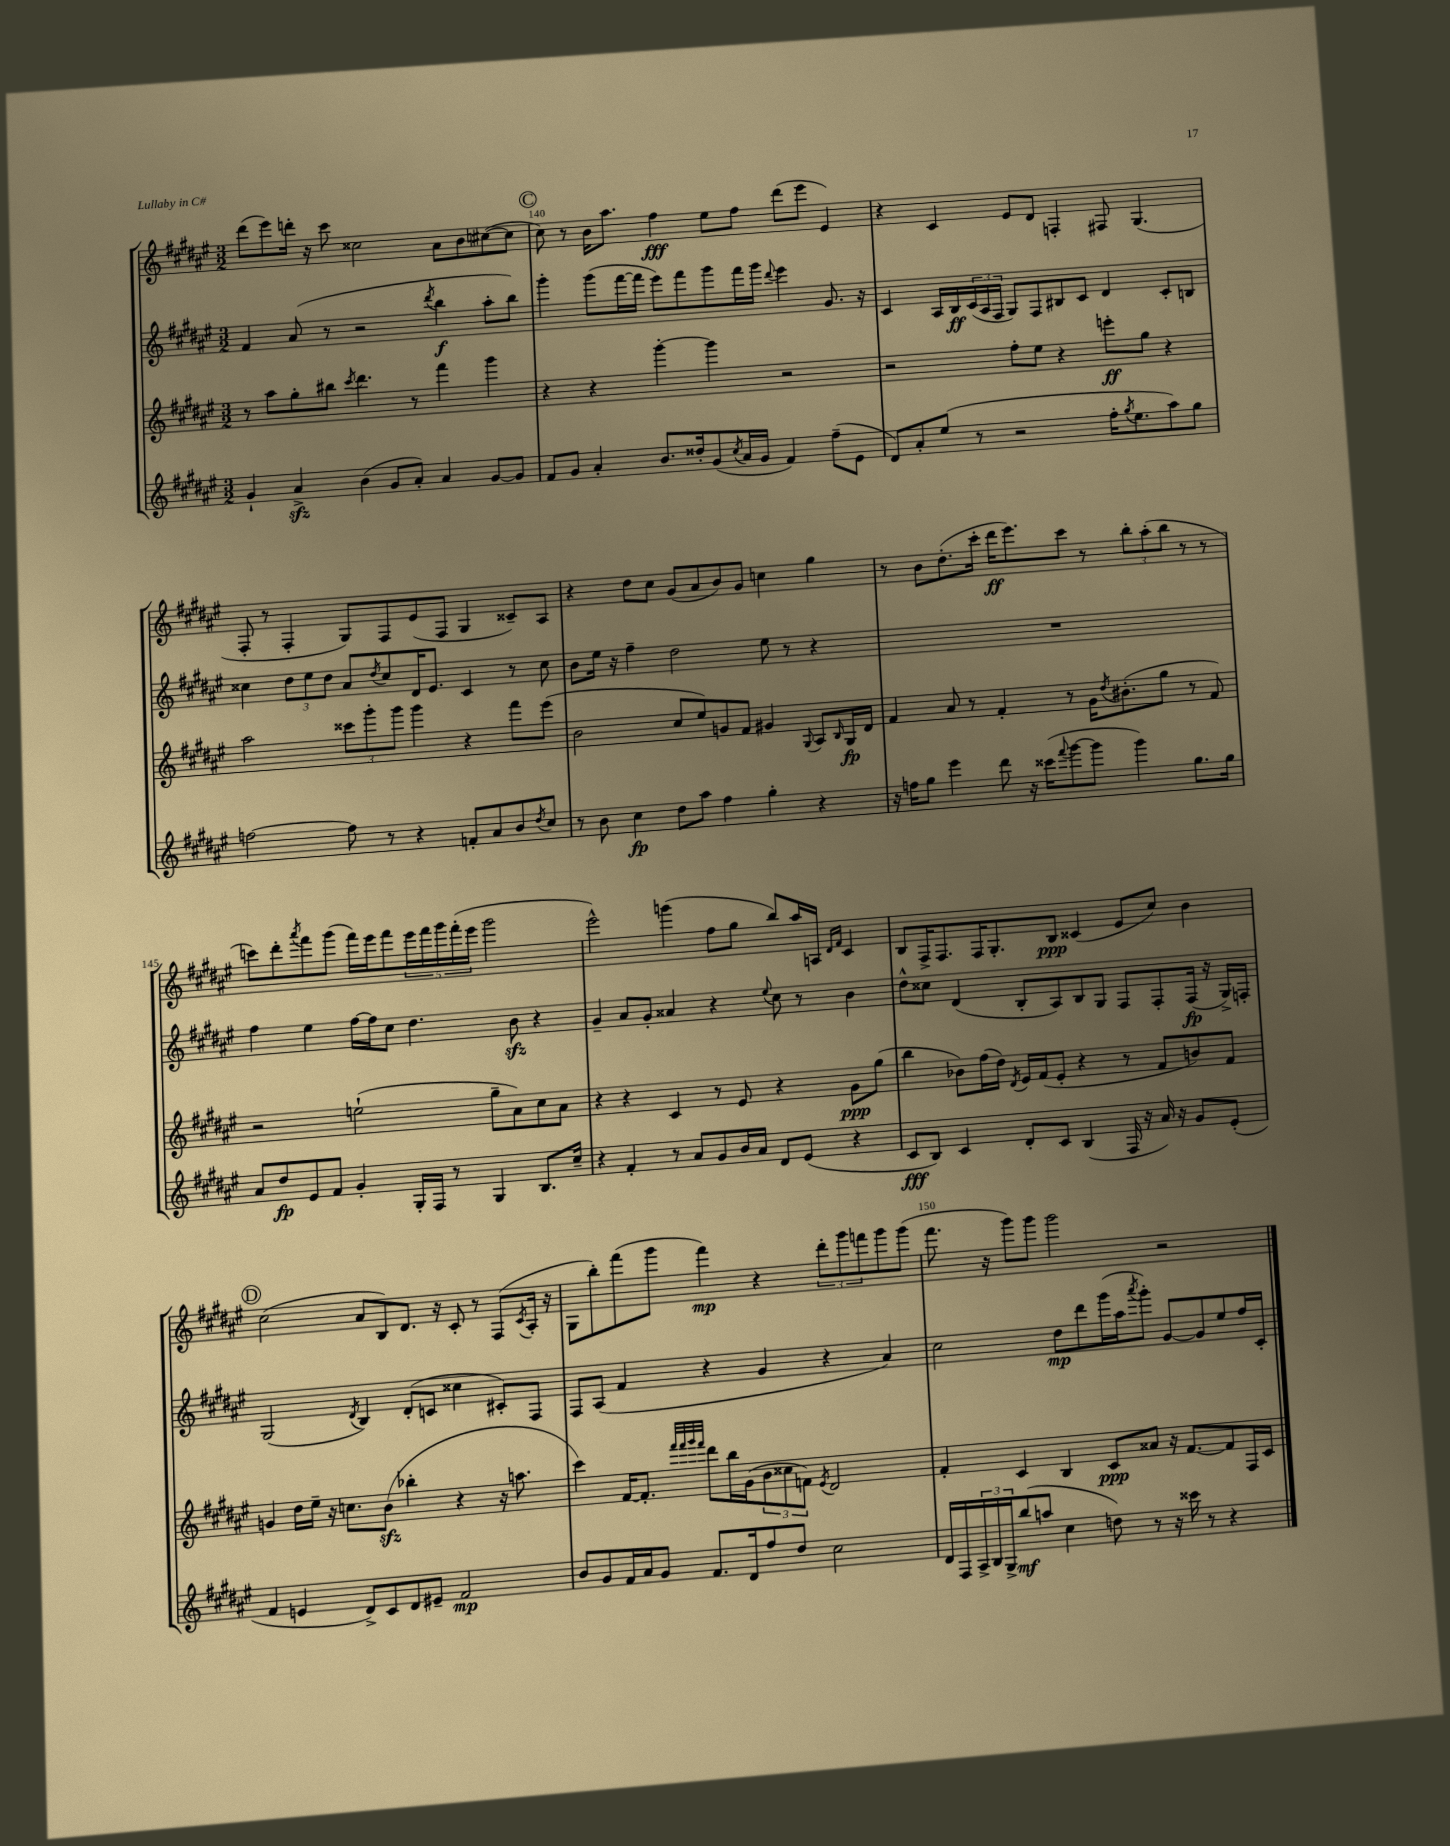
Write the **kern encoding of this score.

**kern	**dynam	**kern	**dynam	**kern	**dynam	**kern	**dynam
*part4	*part4	*part3	*part3	*part2	*part2	*part1	*part1
*staff4	*staff4	*staff3	*staff3	*staff2	*staff2	*staff1	*staff1
*clefG2	*	*clefG2	*	*clefG2	*	*clefG2	*
*k[f#c#g#d#a#e#]	*	*k[f#c#g#d#a#e#]	*	*k[f#c#g#d#a#e#]	*	*k[f#c#g#d#a#e#]	*
*M3/2	*	*M3/2	*	*M3/2	*	*M3/2	*
=139	=139	=139	=139	=139	=139	=139	=139
4g#`/	.	8r	.	4f#/	.	(8ddd#\L	.
.	.	8aa#\L	.	.	.	8eee#\)	.
4a#zz^/	.	8gg#'\	.	(8a#/	.	16dddn'\Jk	.
.	.	.	.	.	.	16r	.
.	.	8bb#X\J	.	8r	.	8ccc#\	.
.	.	8qccc#/	.	.	.	.	.
(4b\	.	4.ddd#\	.	2r	.	2cc##X\	.
8g#/L	.	.	.	.	.	.	.
8a#'/J)	.	8r	.	.	.	.	.
.	.	.	.	8qddd#/	.	.	.
4a#/	.	4fff#\	.	4bb\	f	8a#\L	.
.	.	.	.	.	.	8b\	.
[8g#/L	.	4ggg#\	.	8aa#'\L	.	([8cc#X\	.
8g#/J]	.	.	.	8bb\J)	.	8cc#\J]	.
!!LO:REH:place=s1:t=C
=140	=140	=140	=140	=140	=140	=140	=140
8f#/L	.	4r	.	4ggg#'\	.	8cc#\)	.
8g#/J	.	.	.	.	.	8r	.
4a#'/	.	4r	.	(8ggg#\L	.	16b\KL	.
.	.	.	.	.	.	8.aa#\J	.
.	.	.	.	[16fff#\L	.	.	.
.	.	.	.	16fff#\JJ]	.	.	.
8.b/L	.	[4ggg#'\	.	8eee#\L)	.	4ff#\	fff
.	.	.	.	8fff#\	.	.	.
16dd##X'/k	.	.	.	.	.	.	.
(8g#/	.	4ggg#\]	.	8ggg#\	.	8ee#\L	.
8qcc#/	.	.	.	.	.	.	.
16a#/L	.	.	.	16fff#\L	.	8ff#\J	.
16g#/JJ	.	.	.	16ggg#\JJ	.	.	.
.	.	.	.	8qqddd#/	.	.	.
4f#/)	.	2r	.	4eee#\	.	(8ddd#\L	.
.	.	.	.	.	.	8eee#\J	.
(8ff#~\L	.	.	.	8.g#/	.	4e#/)	.
8e#\J	.	.	.	.	.	.	.
.	.	.	.	16r	.	.	.
=141	=141	=141	=141	=141	=141	=141	=141
8d#/L)	.	2r	.	4c#/	.	4r	.
8a#'/	.	.	.	.	.	.	.
(8ee#/J	.	.	.	16A#/LL	.	4c#/	.
.	.	.	.	16B/	ff	.	.
8r	.	.	.	(24c#/	.	.	.
.	.	.	.	24A#/	.	.	.
.	.	.	.	24F#/JJ	.	.	.
2r	.	8ff#'\L	.	8G#/L)	.	8e#/L	.
.	.	8ee#\J	.	8F#/	.	8d#/J	.
.	.	4r	.	8B#X/	.	4Fn'/	.
.	.	.	.	8c#/J	.	.	.
16ff#'\KL	.	8eeen'\L	ff	4d#/	.	8F#X/	.
8qgg#/	.	.	.	.	.	.	.
8.ee#\	.	.	.	.	.	.	.
.	.	8gg#\J	.	.	.	(4.G#/	.
8aa#\)	.	4r	.	8c#'/L	.	.	.
8gg#\J	.	.	.	8Bn/J	.	.	.
!!LO:LB:g=z
=142	=142	=142	=142	=142	=142	=142	=142
[2ffn\	.	2aa#\	.	4cc##X\	.	8F#'/	.
.	.	.	.	.	.	8r	.
.	.	.	.	12dd#\L	.	4F#'/	.
.	.	.	.	12ee#\	.	.	.
.	.	.	.	12dd#\J	.	.	.
8ff\]	.	12ccc##X\L	.	8a#/L	.	8G#/L)	.
.	.	12ggg#'\	.	.	.	.	.
.	.	.	.	8qdd#/	.	.	.
8r	.	.	.	8cc##/	.	8F#/	.
.	.	12ggg#\J	.	.	.	.	.
4r	.	4ggg#\	.	16d#/K	.	(8e#/	.
.	.	.	.	8.e#/J	.	.	.
.	.	.	.	.	.	8F#/J	.
8fn'/L	.	4r	.	4c#/	.	4G#/	.
8a#/	.	.	.	.	.	.	.
8b/	.	8fff#\L	.	8r	.	8c##X~/L)	.
8qdd#/	.	.	.	.	.	.	.
8cc#/J	.	(8eee#\J	.	8cc##\	.	8A#/J	.
=143	=143	=143	=143	=143	=143	=143	=143
8r	.	2b\	.	8b\L	.	4r	.
8b\	.	.	.	16ee#\Jk	.	.	.
.	.	.	.	16r	.	.	.
4cc#\	fp	.	.	4ff#~\	.	8dd#\L	.
.	.	.	.	.	.	8cc#\J	.
8dd#\L	.	8cc#/L	.	2dd#\	.	(8g#/L	.
8aa#\J	.	8ee#/)	.	.	.	8a#/	.
4ff#\	.	8gn/	.	.	.	8b/)	.
.	.	8f#/J	.	.	.	8g#/J	.
4gg#'\	.	4g#X/	.	8ee#\	.	4ccn\	.
.	.	.	.	8r	.	.	.
.	.	8qqG#/	.	.	.	.	.
4r	.	8A#/L	.	4r	.	4gg#\	.
.	.	16qqB/	.	.	.	.	.
.	.	16G#/L	fp	.	.	.	.
.	.	16d#/JJ	.	.	.	.	.
=144	=144	=144	=144	=144	=144	=144	=144
16r	.	4f#/	.	1.r	.	8r	.
16ffn\KL	.	.	.	.	.	.	.
8gg#\J	.	.	.	.	.	8b\L	.
4eee#\	.	8a#/	.	.	.	(8.dd#'\	.
.	.	8r	.	.	.	.	.
.	.	.	.	.	.	16ccc#'\Jk	.
8ddd#\	.	4f#'/	.	.	.	16ddd#\KL	ff
.	.	.	.	.	.	8.eee#\)	.
16r	.	.	.	.	.	.	.
(16ccc##X\KL	.	.	.	.	.	.	.
8qqfff#/	.	.	.	.	.	.	.
[8ggg#\	.	8r	.	.	.	8ccc#\J	.
8ggg#\J]	.	16g#\KL	.	.	.	8r	.
.	.	8qdd#/	.	.	.	.	.
.	.	(8.b#X'\	.	.	.	.	.
4ggg#\)	.	.	.	.	.	12bb'\L	.
.	.	.	.	.	.	(12aa#'\	.
.	.	8gg#\J	.	.	.	.	.
.	.	.	.	.	.	12bb\J	.
8.gg#\L	.	8r	.	.	.	8r	.
.	.	8f#/)	.	.	.	8r	.
16gg#\Jk	.	.	.	.	.	.	.
!!LO:LB:g=z
=145	=145	=145	=145	=145	=145	=145	=145
8a#/L	.	2r	.	4ff#\	.	8cccn\L)	.
8dd#/	fp	.	.	.	.	8ddd#'\	.
.	.	.	.	.	.	8qaaa#/	.
8e#/	.	.	.	4ee#\	.	8fff#\	.
8f#/J	.	.	.	.	.	(8ggg#\J	.
4g#'/	.	(2een`\	.	[16ff#\LL	.	16fff#\LL)	.
.	.	.	.	16ff#\J]	.	16eee#\J	.
.	.	.	.	8cc#\J	.	8fff#\	.
16G#'/LL	.	.	.	4.dd#\	.	20eee#\L	.
.	.	.	.	.	.	20fff#\	.
16F#/JJ	.	.	.	.	.	.	.
.	.	.	.	.	.	20ggg#\	.
8r	.	.	.	.	.	.	.
.	.	.	.	.	.	(20fff#'\	.
.	.	.	.	.	.	20eee#\JJ	.
4G#/	.	8gg#~\L	.	.	.	2ggg#\	.
.	.	8a#\)	.	8bzz\	.	.	.
8.B/L	.	8cc#\	.	4r	.	.	.
.	.	8a#\J	.	.	.	.	.
16cc#~/Jk	.	.	.	.	.	.	.
=146	=146	=146	=146	=146	=146	=146	=146
4r	.	4r	.	4g#~/	.	2eee#^^\)	.
4f#'/	.	4r	.	8a#/L	.	.	.
.	.	.	.	8g#'/J	.	.	.
8r	.	4c#/	.	4a##X/	.	(4gggn\	.
8a#/L	.	.	.	.	.	.	.
8g#/	.	8r	.	4r	.	8ff#\L	.
16b/L	.	8e#/	.	.	.	8gg#\J	.
16a#/JJ	.	.	.	.	.	.	.
.	.	.	.	8qqee#/	.	.	.
8d#/L	.	4r	.	8cc#\	.	8bb/L)	.
(8e#/J	.	.	.	8r	.	16aa#/L	.
.	.	.	.	.	.	16An/JJ	.
.	.	.	.	.	.	16qqd#/LL	.
.	.	.	.	.	.	16qqf#/JJ	.
4r	.	8g#\L	ppp	4b\	.	4c#/	.
.	.	(8gg#\J	.	.	.	.	.
=147	=147	=147	=147	=147	=147	=147	=147
8c#/L	fff	4bb\	.	8dd#^^\L	.	8B/L	.
8B/J)	.	.	.	8cc##X\J	.	16F#^/K	.
.	.	.	.	.	.	8.F#/	.
4c#/	.	8b-X\L)	.	(4d#/	.	.	.
.	.	(16ff#\L	.	.	.	16F#/K	.
.	.	16dd#\JJ)	.	.	.	8.G#'/	.
.	.	8qd#/	.	.	.	.	.
8d#'/L	.	16e#/LL	.	8B'/L	.	.	.
.	.	(16f#/J	.	.	.	.	.
8c#/J	.	8e#'/J	.	8A#/)	.	8B/J	ppp
(4B/	.	4r	.	8B/	.	(4c##X/	.
.	.	.	.	8G#/J	.	.	.
16F#/	.	8r	.	8F#/L	.	8e#/L	.
16r	.	.	.	.	.	.	.
16a#/)	.	8f#/L	.	8F#'/	.	8cc#/J)	.
16r	.	.	.	.	.	.	.
8g#/L	.	8bn/)	.	(16F#/Jk	fp	4b\	.
.	.	.	.	16r	.	.	.
(8e#'/J	.	8f#/J	.	16G#^/LL)	.	.	.
.	.	.	.	16Fn'/JJ	.	.	.
!!LO:LB:g=z
!!LO:REH:place=s1:t=D
=148	=148	=148	=148	=148	=148	=148	=148
4f#/	.	4gn/	.	(2G#/	.	(2cc#\	.
4en/	.	16dd#\LL	.	.	.	.	.
.	.	16ee#~\JJ	.	.	.	.	.
.	.	16r	.	.	.	.	.
.	.	8.ccn\L	.	.	.	.	.
.	.	.	.	8qd#/	.	.	.
8d#^/L)	.	.	.	4B/)	.	8a#/L	.
8c#/	.	(8bzz\J	.	.	.	8B/)	.
8d#/	.	4bb-X'\	.	(8d#'/L	.	8.d#/J	.
8e#X~/J	.	.	.	8cn/J	.	.	.
.	.	.	.	.	.	16r	.
2f#/	mp	4r	.	4cc##X\	.	8c#'/	.
.	.	.	.	.	.	8r	.
.	.	16r	.	8c#X'/L)	.	(8F#/L	.
.	.	8.aan\	.	.	.	.	.
.	.	.	.	.	.	8qc#/	.
.	.	.	.	8F#/J	.	16A#'/Jk	.
.	.	.	.	.	.	16r	.
=149	=149	=149	=149	=149	=149	=149	=149
8b/L	.	4ccc#\)	.	8F#/L	.	8G#\L	.
8g#/	.	.	.	(8A#/J	.	8bb'\)	.
16f#/L	.	[16f#/KL	.	4f#/	.	(8fff#\	.
16a#/J	.	8.f#'/J]	.	.	.	.	.
8g#/J	.	.	.	.	.	8ggg#\J	.
.	.	32qqfff#/LLL	.	.	.	.	.
.	.	32qqfff#/	.	.	.	.	.
.	.	32qqggg#/	.	.	.	.	.
.	.	32qqfff#/JJJ	.	.	.	.	.
8.f#/L	.	8ddd#\L	.	4r	.	4fff#\)	mp
.	.	16bb\L	.	.	.	.	.
16d#/k	.	(16g#\J	.	.	.	.	.
8ff#/	.	12b\	.	4g#/	.	4r	.
.	.	12cc##X\	.	.	.	.	.
8dd#/J	.	.	.	.	.	.	.
.	.	12fn\J)	.	.	.	.	.
.	.	8qe#/	.	.	.	.	.
2cc#\	.	2d#/	.	4r	.	12ddd#'\L	.
.	.	.	.	.	.	12ggg#\	.
.	.	.	.	.	.	12fffn\	.
.	.	.	.	4a#/)	.	8ggg#\	.
.	.	.	.	.	.	(8ggg#\J	.
=150	=150	=150	=150	=150	=150	=150	=150
16d#/LL	.	4f#'/	.	2cc#\	.	8.fff#\	.
16F#/	.	.	.	.	.	.	.
24A#^/	.	.	.	.	.	.	.
24B/	.	.	.	.	.	.	.
.	.	.	.	.	.	16r	.
24G#^/J	.	.	.	.	.	.	.
(8bb/	mf	4c#/	.	.	.	8ggg#\L)	.
8aan/J	.	.	.	.	.	8ggg#\J	.
4cc#\	.	4B/	.	8dd#\L	mp	2ggg#\	.
.	.	.	.	8ddd#\	.	.	.
8ddn\)	.	8c#/L	ppp	(16ggg#\L	.	.	.
.	.	.	.	16aa#\J	.	.	.
.	.	.	.	8qaaa#/	.	.	.
8r	.	8a##X/J	.	8ggg#'\J)	.	.	.
16r	.	16r	.	[8g#/L	.	2r	.
16ccc##X\	.	[8.f#/L	.	.	.	.	.
8r	.	.	.	8g#/]	.	.	.
4r	.	8f#/]	.	8ee#/	.	.	.
.	.	16F#/L	.	16ff#/L	.	.	.
.	.	16c#/JJ	.	16c#'/JJ	.	.	.
==	==	==	==	==	==	==	==
*-	*-	*-	*-	*-	*-	*-	*-
